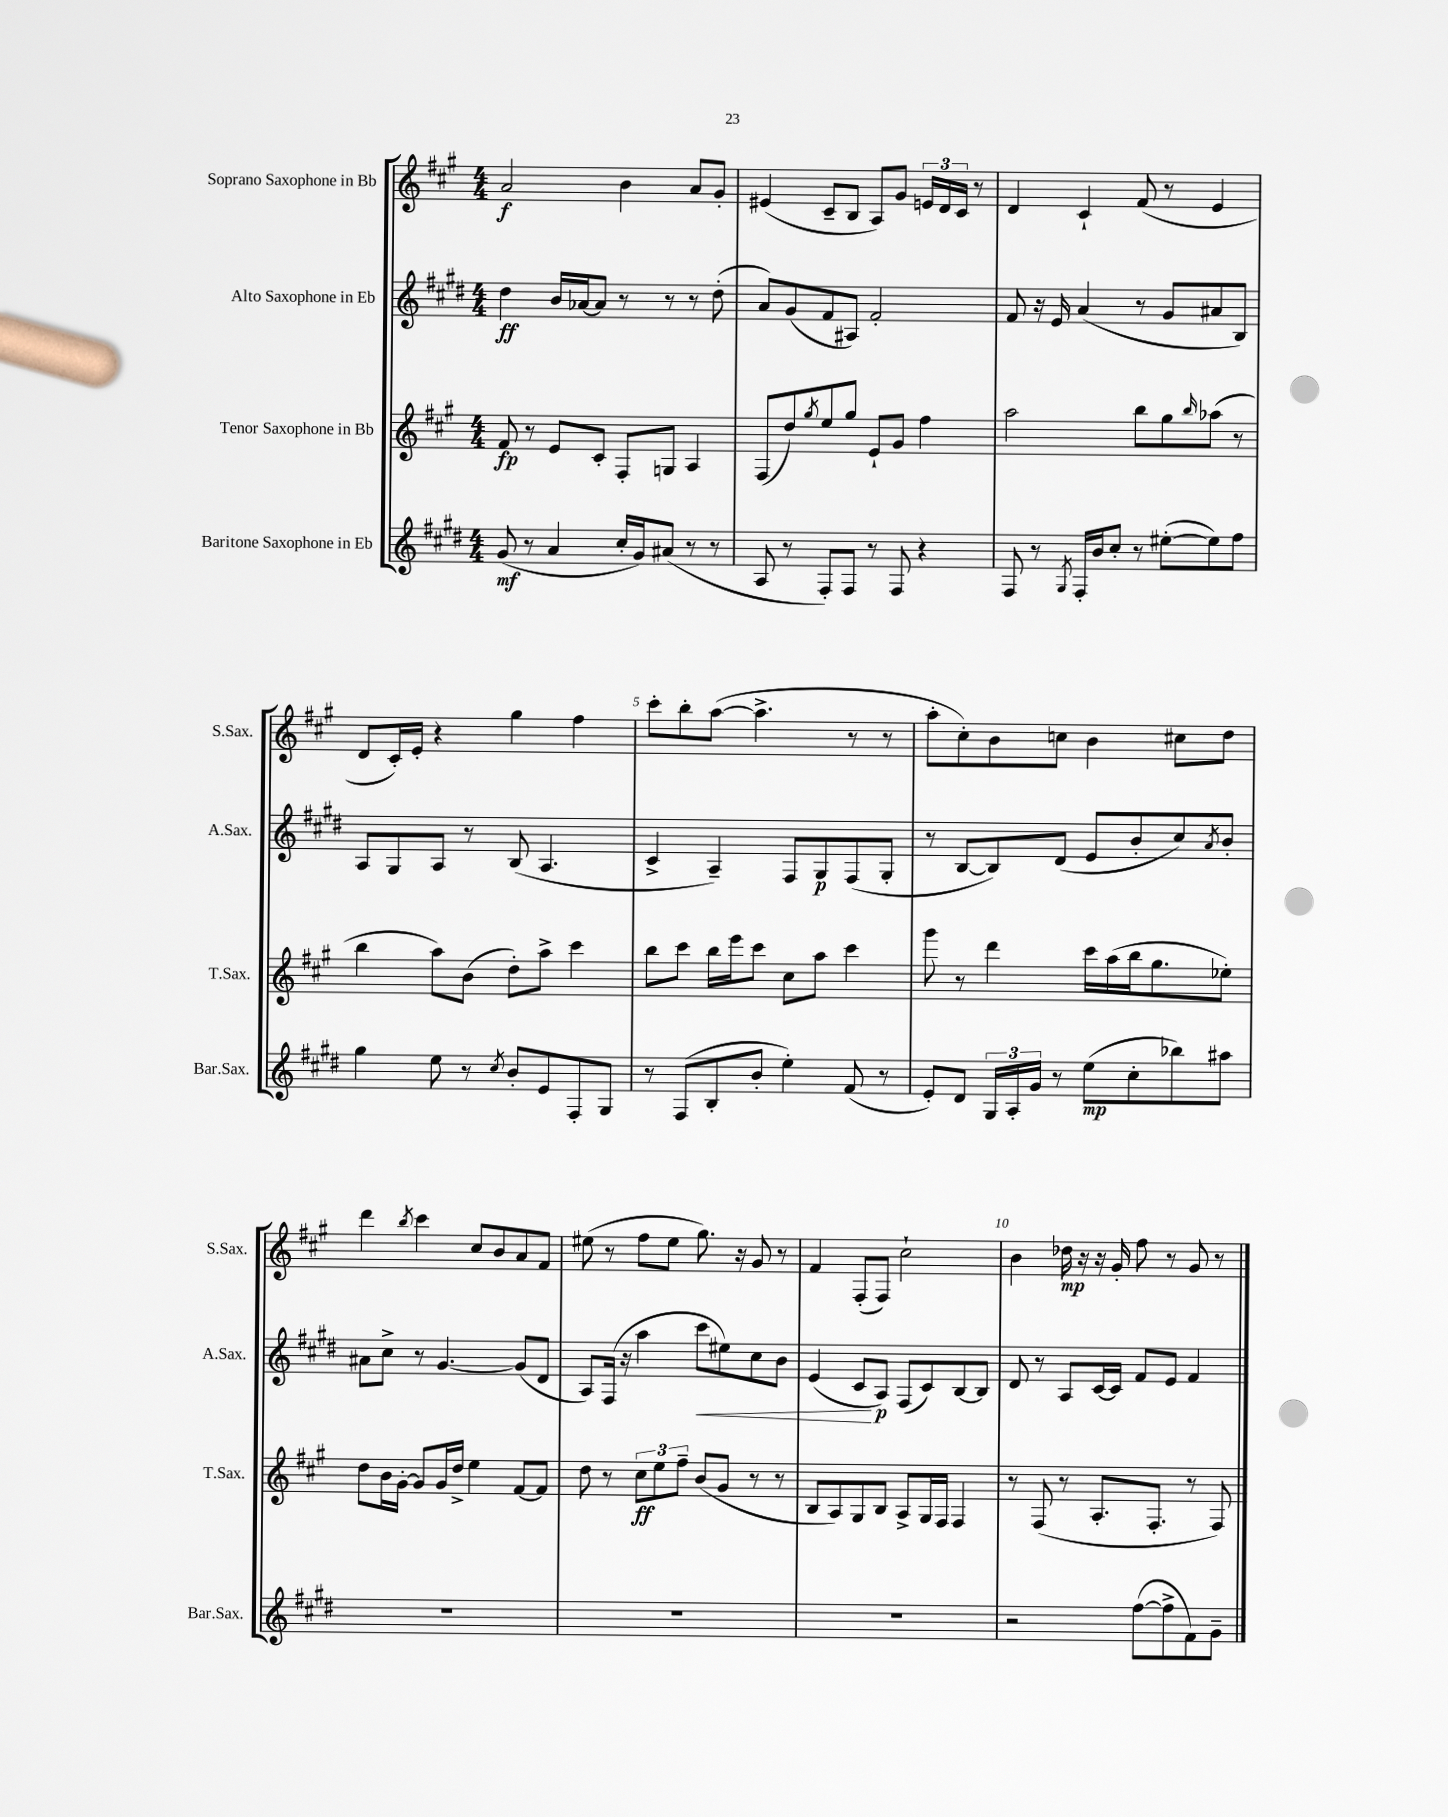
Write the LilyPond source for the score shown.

<<
\new StaffGroup <<
\new Staff = "s0" \with { instrumentName = "Soprano Saxophone in Bb" shortInstrumentName = "S.Sax." } {
    \clef treble \key a \major \numericTimeSignature \time 4/4
    a'2\f b'4 a'8 gis'8-. |
    eis'4( cis'8-- b8 a8) gis'8 \tuplet 3/2 { e'16 d'16 cis'16 } r8 |
    d'4 cis'4-! fis'8( r8 e'4 |
    d'8 cis'16-.) e'16-. r4 gis''4 fis''4 |
    cis'''8-. b''8-. a''8~( a''4.-> r8 r8 |
    a''8-. cis''8-.) b'8 c''8 b'4 cis''8 d''8 |
    d'''4 \acciaccatura { b''8 } cis'''4 cis''8 b'8 a'8 fis'8 |
    eis''8( r8 fis''8 eis''8 gis''8.) r16 gis'8 r8 |
    fis'4 fis8-.( fis8) cis''2-! |
    b'4 des''16\mp r16 r16 gis'16-. fis''8 r8 gis'8 r8 \bar "|." |
}
\new Staff = "s1" \with { instrumentName = "Alto Saxophone in Eb" shortInstrumentName = "A.Sax." } {
    \clef treble \key e \major \numericTimeSignature \time 4/4
    dis''4\ff b'16 aes'16~ aes'8 r8 r8 r8 dis''8-.( |
    a'8) gis'8( fis'8 ais8) fis'2-. |
    fis'8 r16 e'16 a'4( r8 gis'8 ais'8 b8) |
    a8 gis8 a8 r8 b8( a4. |
    cis'4-> a4--) fis8 gis8\p fis8( gis8-. |
    r8 b8~ b8) dis'8( e'8 b'8-. cis''8) \acciaccatura { a'8 } b'8-. |
    ais'8 cis''8-> r8 gis'4.~ gis'8( dis'8 |
    a8) fis16( r16 a''4 cis'''8\< eis''8) cis''8 b'8 |
    e'4( cis'8\! a8\p) fis8( cis'8) b8~ b8 |
    dis'8 r8 a8 cis'16~ cis'16 fis'8 e'8 fis'4 \bar "|." |
}
\new Staff = "s2" \with { instrumentName = "Tenor Saxophone in Bb" shortInstrumentName = "T.Sax." } {
    \clef treble \key a \major \numericTimeSignature \time 4/4
    fis'8\fp r8 e'8 cis'8-. fis8-. g8 a4 |
    fis8( d''8) \acciaccatura { gis''8 } e''8 gis''8 e'8-! gis'8 fis''4 |
    a''2 b''8 gis''8 \grace { b''16 } aes''8( r8 |
    b''4 a''8) b'8( d''8-.) a''8-> cis'''4 |
    b''8 cis'''8 b''16 e'''16 cis'''8 cis''8 a''8 cis'''4 |
    gis'''8 r8 d'''4 cis'''16 a''16( b''16 gis''8. ees''8-.) |
    d''8 b'16 gis'16~-. gis'8 gis'16 d''16-> e''4 fis'8~ fis'8 |
    d''8 r8 \tuplet 3/2 { cis''8\ff e''8 fis''8-- } b'8( gis'8 r8 r8 |
    b8 a8) gis8 b8 a8-> gis16 fis16 fis4 |
    r8 fis8( r8 a8.-. fis8.-. r8 fis8) \bar "|." |
}
\new Staff = "s3" \with { instrumentName = "Baritone Saxophone in Eb" shortInstrumentName = "Bar.Sax." } {
    \clef treble \key e \major \numericTimeSignature \time 4/4
    gis'8\mf( r8 a'4 cis''16-. gis'16) ais'8( r8 r8 |
    a8 r8 fis8-.) fis8 r8 fis8 r4 |
    fis8 r8 \acciaccatura { gis8 } fis16-. b'16 cis''8-. r8 eis''8~-.( eis''8) fis''8 |
    gis''4 e''8 r8 \acciaccatura { cis''8 } b'8-. e'8 fis8-. gis8 |
    r8 fis8( b8-. b'8-. e''4-.) fis'8( r8 |
    e'8-.) dis'8 \tuplet 3/2 { gis16 a16-. gis'16 } r8 e''8\mp( cis''8-. bes''8) ais''8 |
    R1 |
    R1 |
    R1 |
    r2 fis''8~( fis''8-> fis'8) gis'8-- \bar "|." |
}
>>
>>
\layout { \context { \Score \override BarNumber.break-visibility = ##(#f #t #t) barNumberVisibility = #(every-nth-bar-number-visible 5) } }
